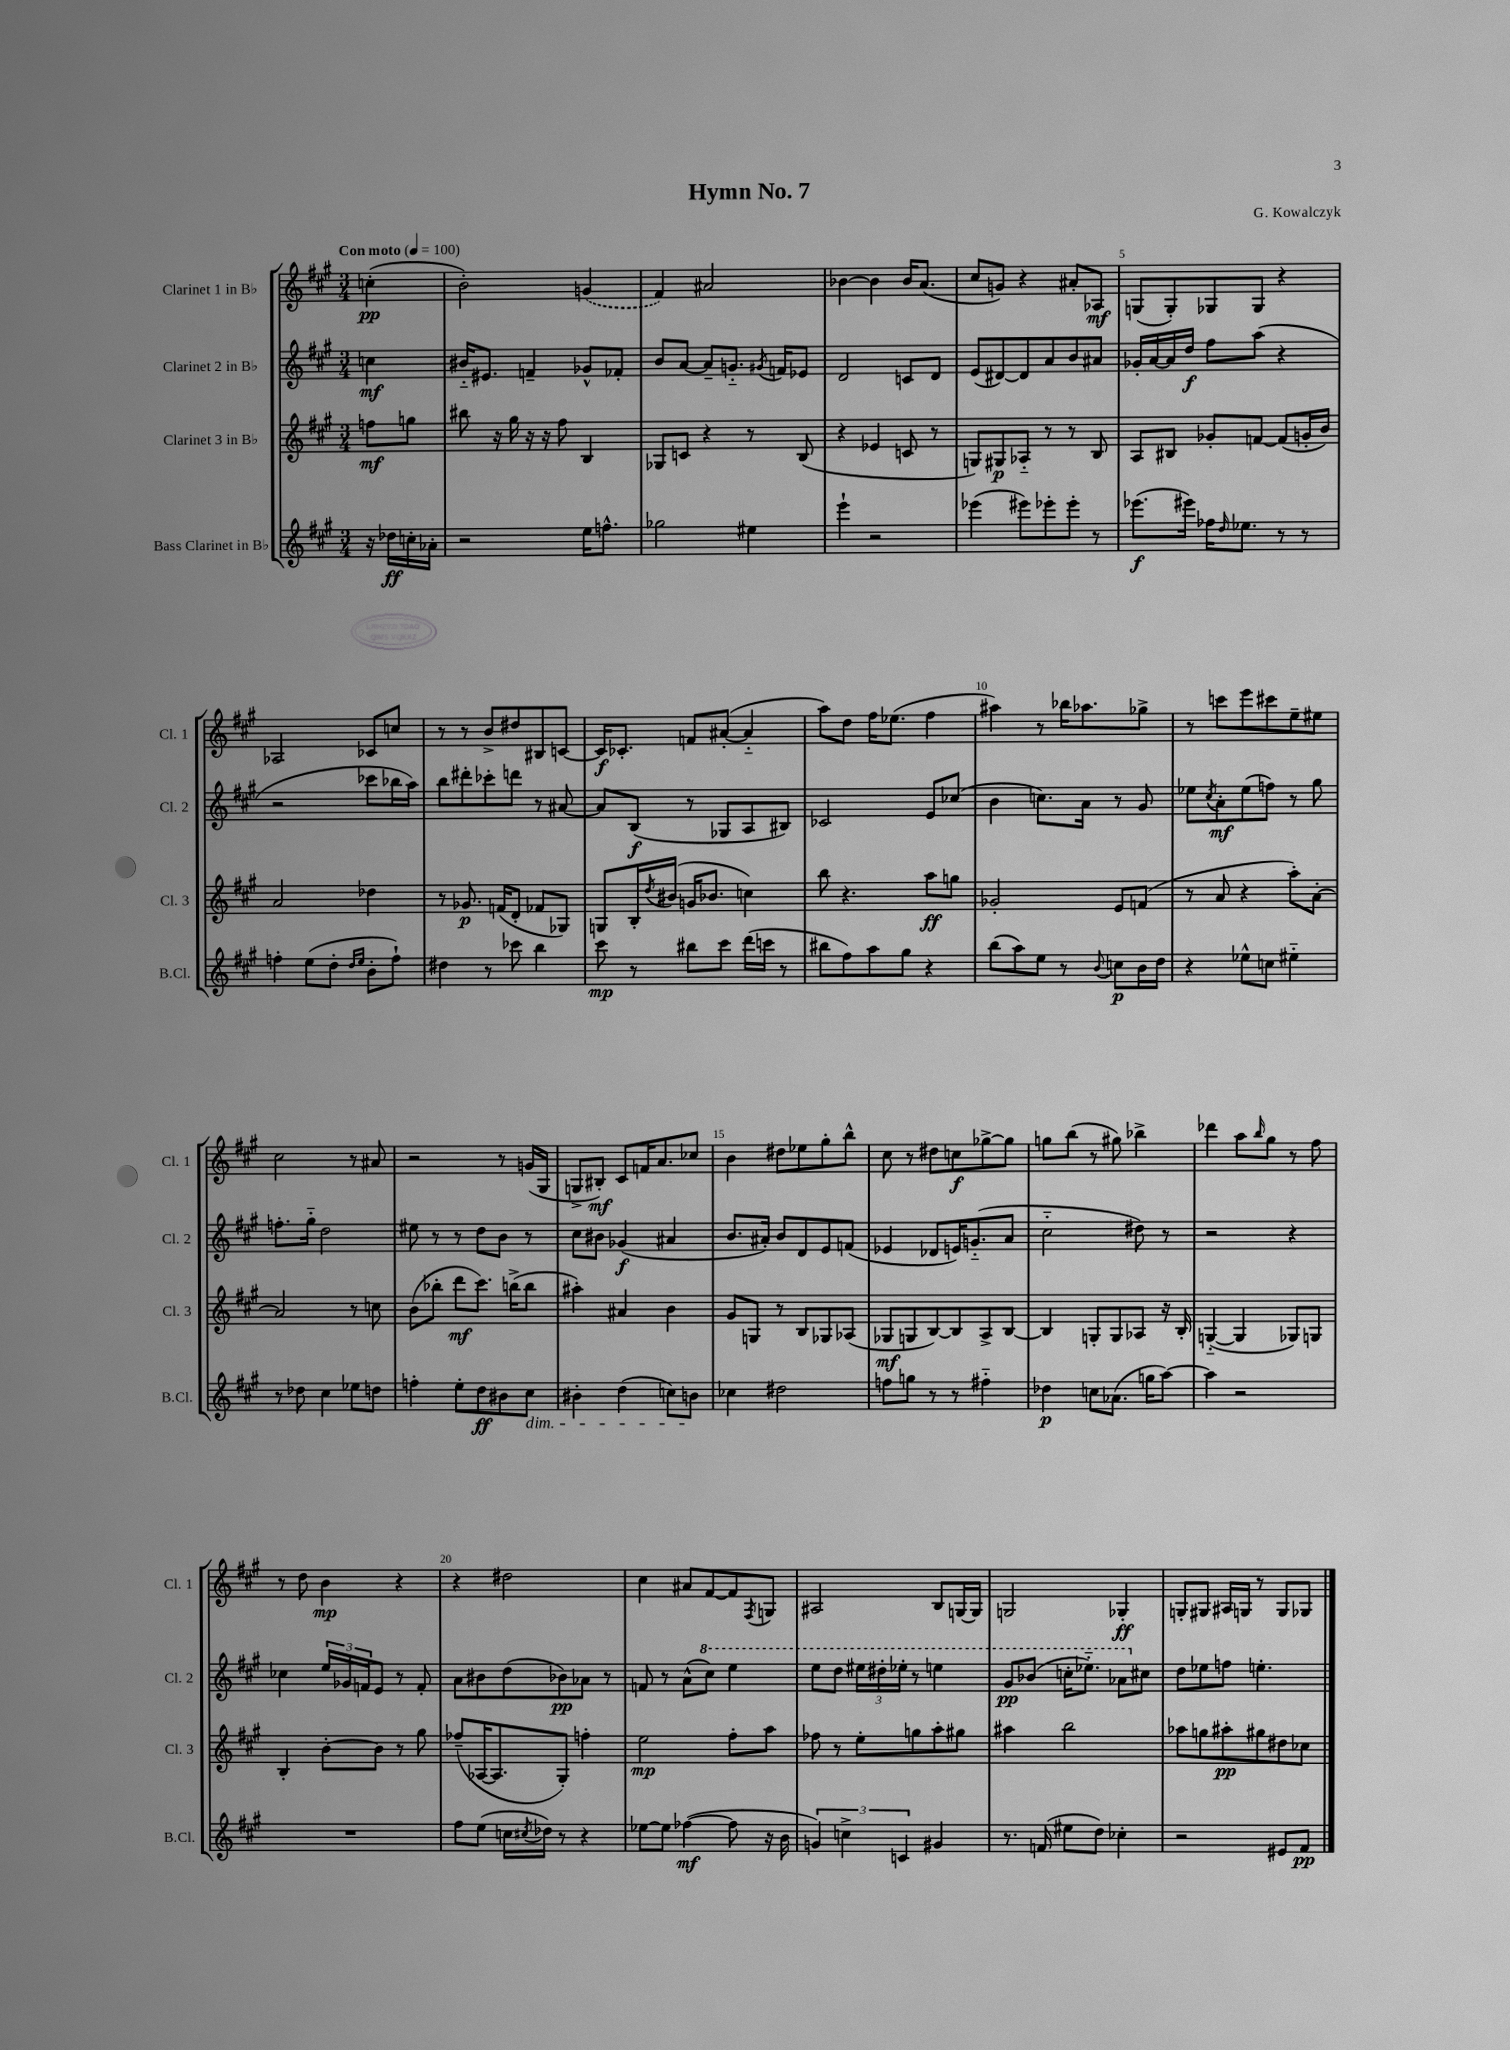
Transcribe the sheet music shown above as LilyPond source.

\header { title = "Hymn No. 7" composer = "G. Kowalczyk" }
<<
\new StaffGroup <<
\new Staff = "s0" \with { instrumentName = "Clarinet 1 in Bb" shortInstrumentName = "Cl. 1" } {
    \clef treble \key a \major \numericTimeSignature \time 3/4 \partial 4 \tempo "Con moto" 4 = 100
    c''4-.\pp( |
    b'2-.) \once \slurDashed g'4( |
    fis'4) ais'2 |
    bes'4~ bes'4 bes'16 a'8.( |
    cis''8 g'8) r4 ais'8-. aes8\mf |
    g8( g8-.) ges8 ges8 r4 |
    aes2 ces'8 c''8 |
    r8 r8 b'8-> dis''8 bis8 c'8~ |
    c'16\f ces'8.-. f'8 ais'8~-.( ais'4-_ |
    a''8) d''8 fis''16 ees''8.( fis''4 |
    ais''4) r8 bes''16 aes''8. ges''8-> |
    r8 c'''8 e'''8 cis'''8 e''8-- eis''8 |
    cis''2 r8 ais'8 |
    r2 r8 g'16( gis16 |
    g8-> bis8-.\mf) cis'8 f'16 a'8. ces''8 |
    b'4 dis''8 ees''8 gis''8-. b''8-^ |
    cis''8 r8 dis''8 c''8\f ges''8~-> ges''8 |
    g''8 b''8( r8 gis''8) bes''4-> |
    des'''4 a''8 \grace { b''16 } gis''8 r8 fis''8 |
    r8 d''8 b'4\mp r4 |
    r4 dis''2 |
    cis''4 ais'8 fis'8~ fis'8 \acciaccatura { fis8 } g8 |
    ais2 b8 g16~ g16 |
    g2 ges4-.\ff |
    g8-. gis8 ais16 g16 r8 g8 ges8 \bar "|." |
}
\new Staff = "s1" \with { instrumentName = "Clarinet 2 in Bb" shortInstrumentName = "Cl. 2" } {
    \clef treble \key a \major \numericTimeSignature \time 3/4 \partial 4
    c''4\mf |
    bis'16-_ eis'8. f'4-- ges'8-^ fes'8-. |
    b'8 a'8~ a'8-- g'8.-_ \acciaccatura { gis'8 } f'16 ees'8 |
    d'2 c'8 d'8 |
    e'8( dis'8~) dis'8 a'8 b'8 ais'8 |
    ges'16-. a'16~ a'16 d''16\f fis''8 a''8( r4 |
    r2 ces'''8 bes''16 a''16) |
    b''8 dis'''8-. ces'''8-. d'''8 r8 ais'8~ |
    ais'8 b8\f( r8 ges8 a8 bis8) |
    ces'2 e'8 ces''8( |
    b'4 c''8.) a'16 r8 gis'8 |
    ees''8 \acciaccatura { cis''8 } a'8-.\mf ees''8( f''8) r8 gis''8 |
    f''8.-. gis''16-_ d''2 |
    eis''8 r8 r8 d''8 b'8 r8 |
    cis''8 bis'8 ges'4\f( ais'4 |
    b'8. ais'16-.) b'8 d'8 e'8 f'8( |
    ees'4 des'8 e'16) g'8.-_( a'8 |
    cis''2-_ dis''8) r8 |
    r2 r4 |
    ces''4 \tuplet 3/2 { e''16 ges'16 f'16 } e'8 r8 f'8-. |
    a'8 bis'8 d''8( bes'8\pp) aes'8 r8 |
    f'8 r8 a'8-^( \ottava #1 cis'''8) e'''4 |
    e'''8 d'''8 \tuplet 3/2 { eis'''16 dis'''16-. ees'''16-. } r8 e'''4 |
    gis''8\pp bes''8( c'''16-. ees'''8.-_) aes''8 \ottava #0 cis''!8 |
    d''8 ees''8 f''8 e''4.-. \bar "|." |
}
\new Staff = "s2" \with { instrumentName = "Clarinet 3 in Bb" shortInstrumentName = "Cl. 3" } {
    \clef treble \key a \major \numericTimeSignature \time 3/4 \partial 4
    f''8\mf g''8 |
    bis''8 r16 gis''16 r16 r16 fis''8 b4 |
    ges8 c'8 r4 r8 b8( |
    r4 ees'4 c'8 r8 |
    g8) gis8\p aes8-_ r8 r8 b8 |
    a8 bis8 ges'8-. f'8~ f'8( g'16-. b'16) |
    a'2 des''4 |
    r8 ges'8.\p f'16( d'8-. fes'8 ges8) |
    g8 b16-. \acciaccatura { d''8 } bis'16( g'16 bes'8. c''4) |
    b''8 r4. a''8\ff g''8 |
    ges'2-. e'8 f'8( |
    r8 a'8 r4 a''8-.) a'8~-. |
    a'2 r8 c''8 |
    b'8( bes''8-. d'''8\mf cis'''8.) b''16->( b''8 |
    ais''4-.) ais'4 b'4 |
    gis'8 g8 r8 b8 ges8 aes8( |
    ges8\mf g8 b8~) b8 a8-> b8~ |
    b4 g8-. g8 aes8 r16 b16-. |
    g4~-_( g4 ges8) g8 |
    b4-. b'8~-. b'8 r8 gis''8 |
    fes''8--( aes16~ aes8. gis8-.) f''4-. |
    e''2\mp fis''8-. a''8 |
    fes''8 r8 e''8-. g''8 a''8-. gis''8 |
    ais''4 b''2 |
    aes''8 g''8 ais''8-.\pp gis''8 dis''8 ces''8 \bar "|." |
}
\new Staff = "s3" \with { instrumentName = "Bass Clarinet in Bb" shortInstrumentName = "B.Cl." } {
    \clef treble \key a \major \numericTimeSignature \time 3/4 \partial 4
    r16 des''16\ff c''16-. aes'16-. |
    r2 e''16 f''8.-^ |
    ges''2 eis''4 |
    e'''4-! r2 |
    ees'''4( eis'''8) ees'''8-. ees'''8-. r8 |
    ees'''8.\f( eis'''16) fes''16 \grace { d''16 } ees''8. r8 r8 |
    f''4-. e''8( d''8-. \grace { d''16 e''16 } b'8-. f''8-!) |
    dis''4 r8 ces'''8 b''4 |
    cis'''8\mp r8 bis''8 cis'''8 d'''16( c'''16 r8 |
    bis''8 fis''8) a''8 gis''8 r4 |
    b''8( a''8) e''8 r8 \appoggiatura { b'8 } c''8\p b'16 d''16 |
    r4 ees''8-^ c''8 eis''4-_ |
    r8 des''8 cis''4 ees''8 d''8 |
    f''4-. e''8-. d''8\ff bis'8 cis''8\dim |
    bis'4-. d''4( c''8) b'8\! |
    ces''4 dis''2 |
    f''8 g''8 r8 r8 fis''4-_ |
    des''4\p c''8 aes'8.( g''16 a''8~) |
    a''4 r2 |
    R2. |
    fis''8 e''8( c''16 \acciaccatura { cis''8 } des''16) r8 r4 |
    ees''8~ ees''8 fes''4~\mf( fes''8 r16 b'16 |
    \tuplet 3/2 { g'4) c''4-> c'4 } gis'4 |
    r8. f'16( eis''8 d''8) ces''4-. |
    r2 eis'8 fis'8\pp \bar "|." |
}
>>
>>
\layout { \context { \Score \override BarNumber.break-visibility = ##(#f #t #t) barNumberVisibility = #(every-nth-bar-number-visible 5) } }
